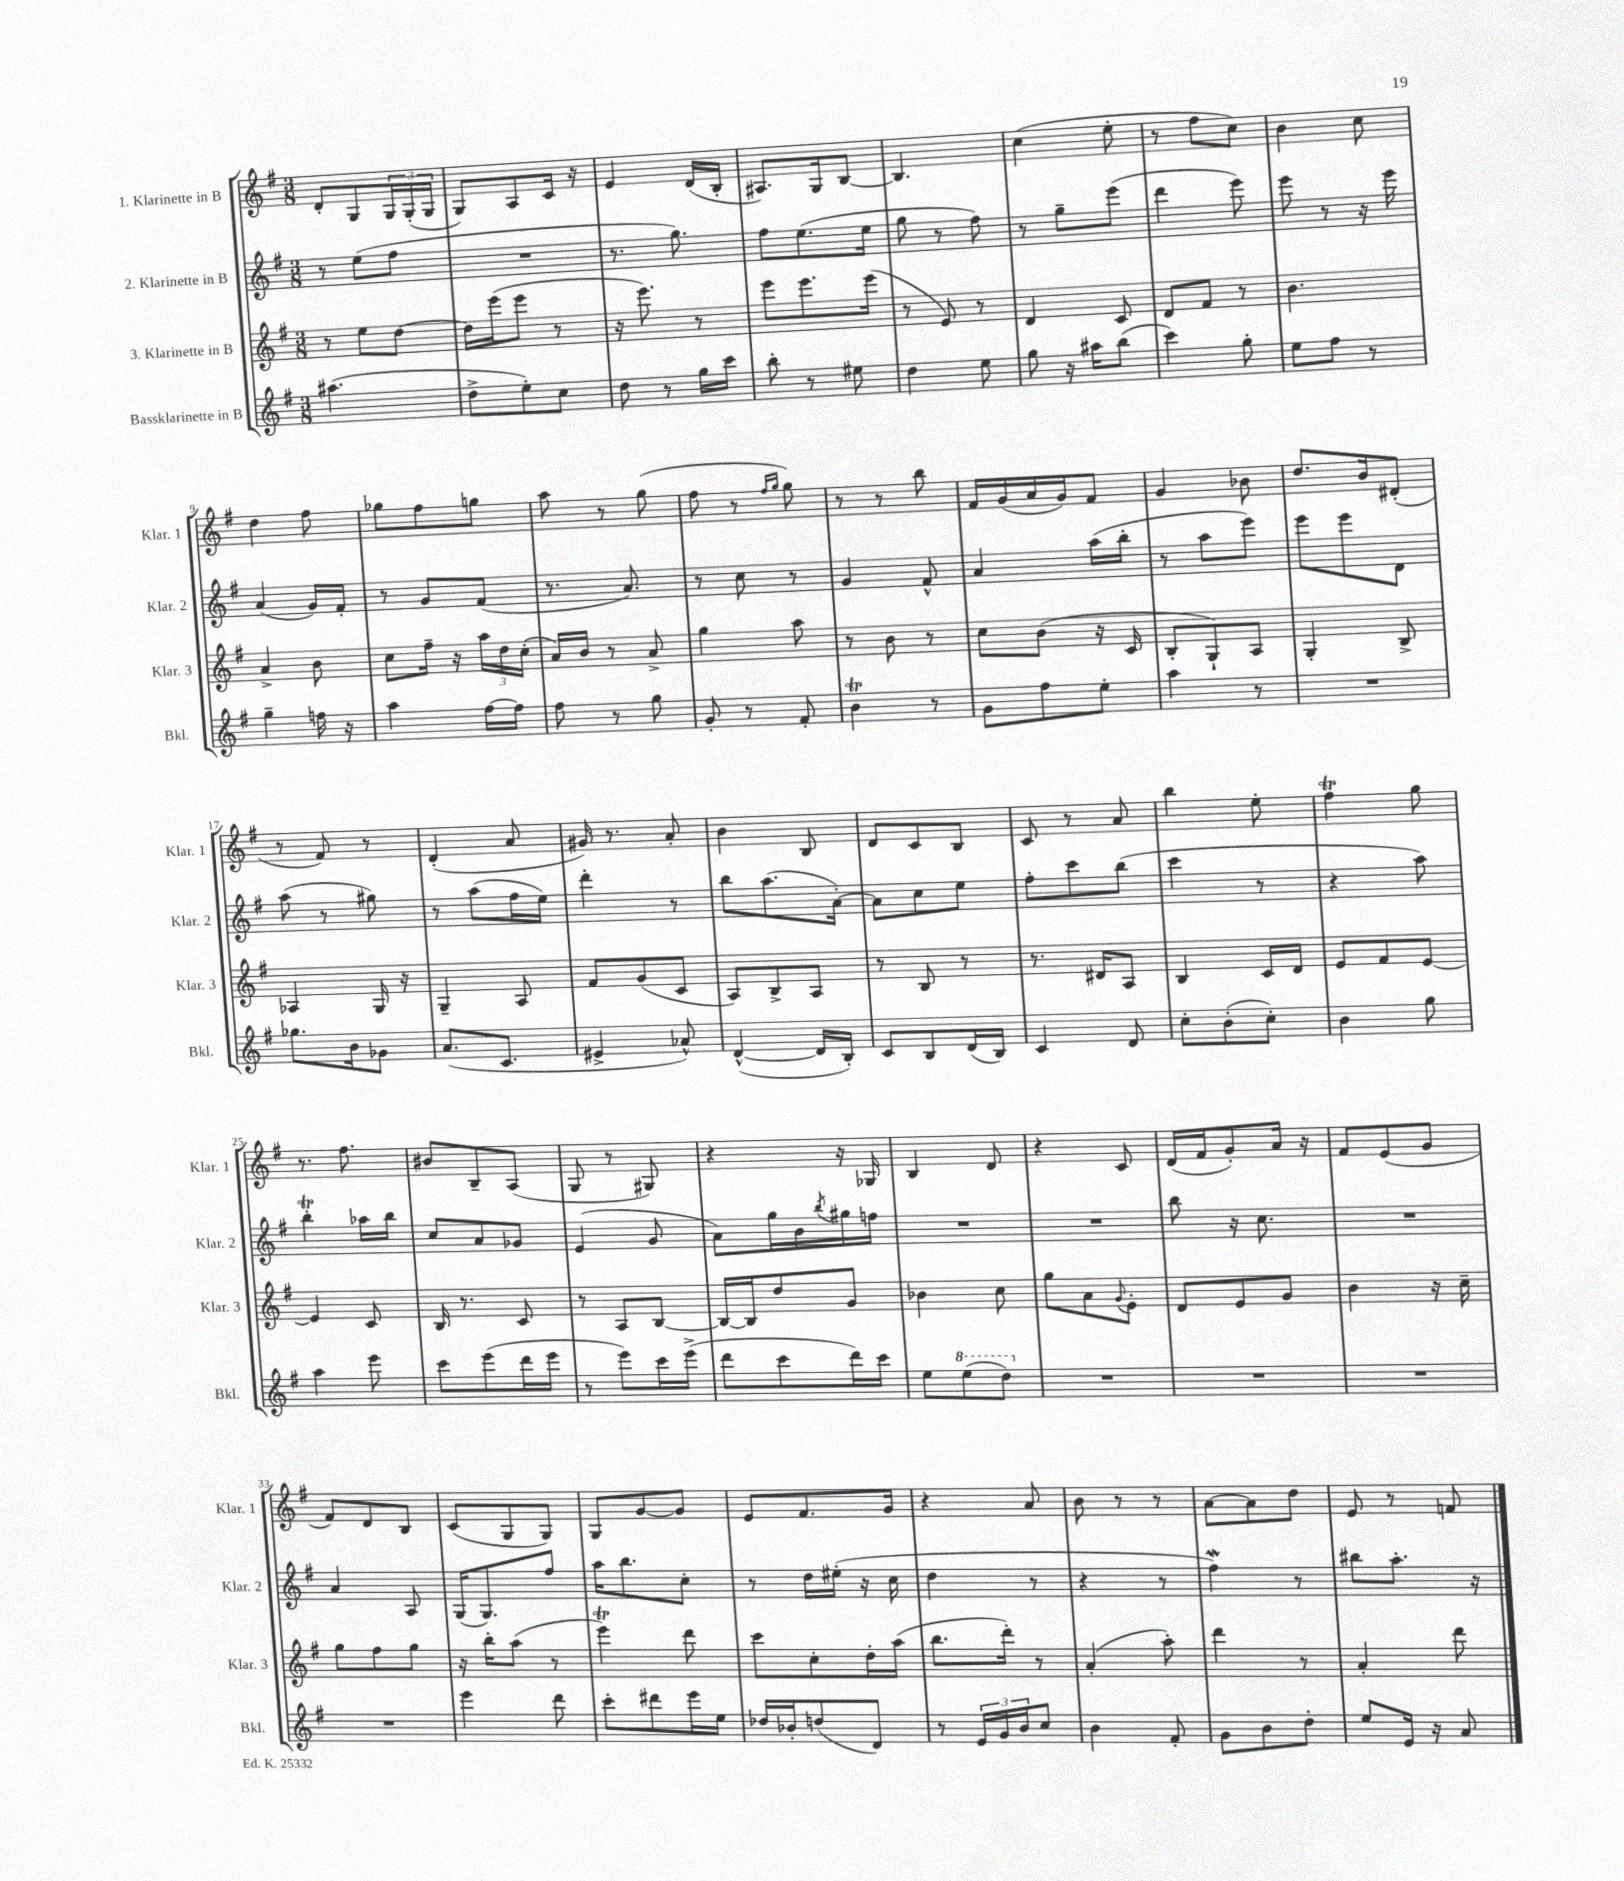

**kern	**kern	**kern	**kern
*staff4	*staff3	*staff2	*staff1
*clefG2	*clefG2	*clefG2	*clefG2
*k[f#]	*k[f#]	*k[f#]	*k[f#]
*M3/8	*M3/8	*M3/8	*M3/8
(4.aa#\	8r	8r	8d'/L
.	8ee\L	(8ee\L	8G/
.	[8dd\J	8ff#\J	24G/L
.	.	.	(24G'/
.	.	.	24G/JJ
=	=	=	=
8dd^\L	16dd\]LL	4.r	8G/L)
.	(16eee\J	.	.
8ee'\)	8eee\J	.	8A/
8cc\J	8r	.	16c/Jk
.	.	.	16r
=	=	=	=
8dd\	16r	8.r	4e/
.	8.eee\)	.	.
8r	.	.	.
.	.	8.gg\)	.
16gg\LL	8r	.	(16d/LL
16ccc\JJ	.	.	16B'/JJ
=	=	=	=
8bb'\	8eee\L	8ff#\L	8.A#/L)
8r	8.eee\	(8.ee\	.
.	.	.	16G/k
8ee#\	.	.	[8B/J
.	(16eee\Jk	16ee\Jk	.
=	=	=	=
4dd\	8r	8gg\	4.B/]
.	8e/)	8r	.
8ee\	8r	8ff#\)	.
=	=	=	=
8gg\	4d/	8r	(4cc\
16r	.	8gg~\L	.
16aa#\LK	.	.	.
(8bb\J	8c/	(8eee\J	8ee'\
=	=	=	=
4ccc\)	8d/L	4ddd\	8r
.	8f#/J	.	8ff#\L
8gg'\	8r	8eee\)	8cc\J)
=	=	=	=
8ee\L	4.b\	8eee\	4b\
8ff#\J	.	8r	.
8r	.	16r	8cc\
.	.	16eee\	.
=	=	=	=
4gg~\	4a^/	(4a/	4dd\
16ff\	8b\	16g/LL)	8ff#\
16r	.	16f#'/JJ	.
=	=	=	=
4aa\	8cc\L	8r	8gg-\L
.	16ff#~\Jk	8g/L	8ff#\
.	16r	.	.
[16ff#\LL	24aa\LL	(8f#/J	8gg\J
.	24dd\	.	.
16ff#\]JJ	.	.	.
.	(24cc'\JJ	.	.
=	=	=	=
8ff#\	16a/LL)	8.r	8aa\
.	16b/JJ	.	.
8r	8r	.	8r
.	.	8.a/)	.
8gg\	8a^/	.	(8gg\
=	=	=	=
8g'/	4gg\	8r	8ff#\
8r	.	8cc\	8r
.	.	.	16qqff#/LL
.	.	.	16qqgg/JJ
8f#'/	8aa\	8r	8gg\)
=	=	=	=
4b\	8r	4g/	8r
.	8b\	.	8r
8r	8r	8f#^^/	8bb\
=	=	=	=
8g\L	8cc\L	4a/	16f#/LL
.	.	.	(16g/
8ff#\	(8b\J	.	16a/
.	.	.	16g/J)
8ee'\J	16r	(16aa\LL	8f#/J
.	16c/	16bb'\JJ	.
=	=	=	=
4aa\	8B'/L	8r	4g/
.	8G`/)	8aa\L	.
8r	8A/J	8eee\J)	8b-\
=	=	=	=
4.r	4G'/	8eee\L	8.dd/L
.	.	8eee\	.
.	.	.	16b/k
.	8B^/	8d\J	(8d#'/J
=	=	=	=
8.gg-\L	4A-/	(8aa\	8r
.	.	8r	8f#/)
16b\k	.	.	.
8g-\J	16G/	8gg#\)	8r
.	16r	.	.
=	=	=	=
(8.a/L	4G~/	8r	(4d'/
.	.	(8aa\L	.
8.c/J	.	.	.
.	8A/	16ff#\L	8a/
.	.	16ee\JJ)	.
=	=	=	=
4e#^/	8f#/L	4ddd'\	16g#/)
.	.	.	8.r
.	(8g/	.	.
8a-^^/)	8c/J	8r	8a'/
=	=	=	=
([4d^^/	8A/L)	8bb\L	4b\
.	8B^/	(8.aa\	.
16d/]LL	8A/J	.	8B/
16B'/JJ)	.	[16a'\Jk)	.
=	=	=	=
8c/L	8r	8a\]L	8d/L
8B/	8B/	8cc\	8c/
(16d/L	8r	8ee\J	8B/J
16B/JJ)	.	.	.
=	=	=	=
4c/	8.r	8ff#'\L	8c/
.	.	8ccc\	8r
.	16d#/LK	.	.
8d/	8A/J	(8bb\J	8a/
=	=	=	=
8cc'\L	4B/	4ccc\	4bb\
(8b'\	.	.	.
8cc'\J)	16c/LL	8r	8ee'\
.	16d/JJ	.	.
=	=	=	=
4b\	8e/L	4r	4ff#\
.	8f#/	.	.
8gg\	[8e/J	8aa\)	8gg\
=	=	=	=
4aa\	4e/]	4bb'\	8.r
.	.	.	8.ff#\
8eee\	8c/	16aa-\LL	.
.	.	16bb\JJ	.
=	=	=	=
8ccc\L	16B/	8cc/L	8b#/L
.	8.r	.	.
(8eee\	.	8a/	8B~/
16ddd\L	8c/	8g-/J	(8A/J
16eee\JJ	.	.	.
=	=	=	=
8r	8r	(4e/	8G/
8eee\L)	8A/L	.	8r
16ccc\L	[8B/J	8g/	8G#/)
(16eee^\JJ	.	.	.
=	=	=	=
8ddd\L	16B/_LL	8a\L)	4r
.	16B/]J	.	.
8ccc\	8dd/	16gg\L	.
.	.	16b\	.
.	.	8qbb/	.
16ddd\L)	8g/J	16gg#\	16r
16ccc\JJ	.	16ff\JJ	16G-/
=	=	=	=
8ee\L	4b-\	4.r	4B/
(8eee\	.	.	.
8ddd\J)	8cc\	.	8d/
=	=	=	=
4.r	8gg\L	4.r	4r
.	8a\	.	.
.	8qqg/	.	.
.	8e'\J	.	8c/
=	=	=	=
4.r	8d/L	8bb\	(16d/LL
.	.	.	16f#/J
.	8e/	16r	8g'/)
.	.	8.cc\	.
.	8g/J	.	16a/Jk
.	.	.	16r
=	=	=	=
4.r	4b\	4.r	8f#/L
.	.	.	(8e/
.	16r	.	8g/J
.	16cc~\	.	.
=	=	=	=
4.r	8gg\L	4a/	8f#/L)
.	8ff#\	.	8d/
.	8gg\J	8A/	8B/J
=	=	=	=
4eee\	16r	(16G/LK	(8c/L
.	16bb'\LK	8.G/)	.
.	(8aa\J	.	8G/
8ddd\	8r	8ff#/J	8G/J)
=	=	=	=
8ccc'\L	4eee\)	16aa\LK	8G/L
.	.	8.bb\	.
8ddd#\	.	.	[8g/
16eee\L	8ddd\	8cc'\J	8g/]J
16ee\JJ	.	.	.
=	=	=	=
16dd-/LL	8ccc\L	8r	8e/L
16b-'/J	.	.	.
(8dd/	8cc'\	16dd\LL	8.f#/
.	.	(16ee#'\JJ	.
8d/J)	16dd'\L	16r	.
.	(16aa\JJ	16cc\	16g/Jk
=	=	=	=
8r	8.bb\L	4dd\	4r
24e/LL	.	.	.
24g/	.	.	.
.	16ddd'\Jk)	.	.
24b/J	.	.	.
8cc/J	8r	8r	8a/
=	=	=	=
4b\	(4a'/	4r	8b\
.	.	.	8r
8f#'/	8aa'\)	8r	8r
=	=	=	=
8g\L	4ddd\	4ff#\)	[8a\L
8b\	.	.	8a\]
8dd'\J	8r	8r	8dd\J
=	=	=	=
8ee/L	4a'/	8bb#\L	8e/
16e/Jk	.	8.aa'\J	8r
16r	.	.	.
8a/	8ddd\	.	8f/
.	.	16r	.
==	==	==	==
*-	*-	*-	*-
